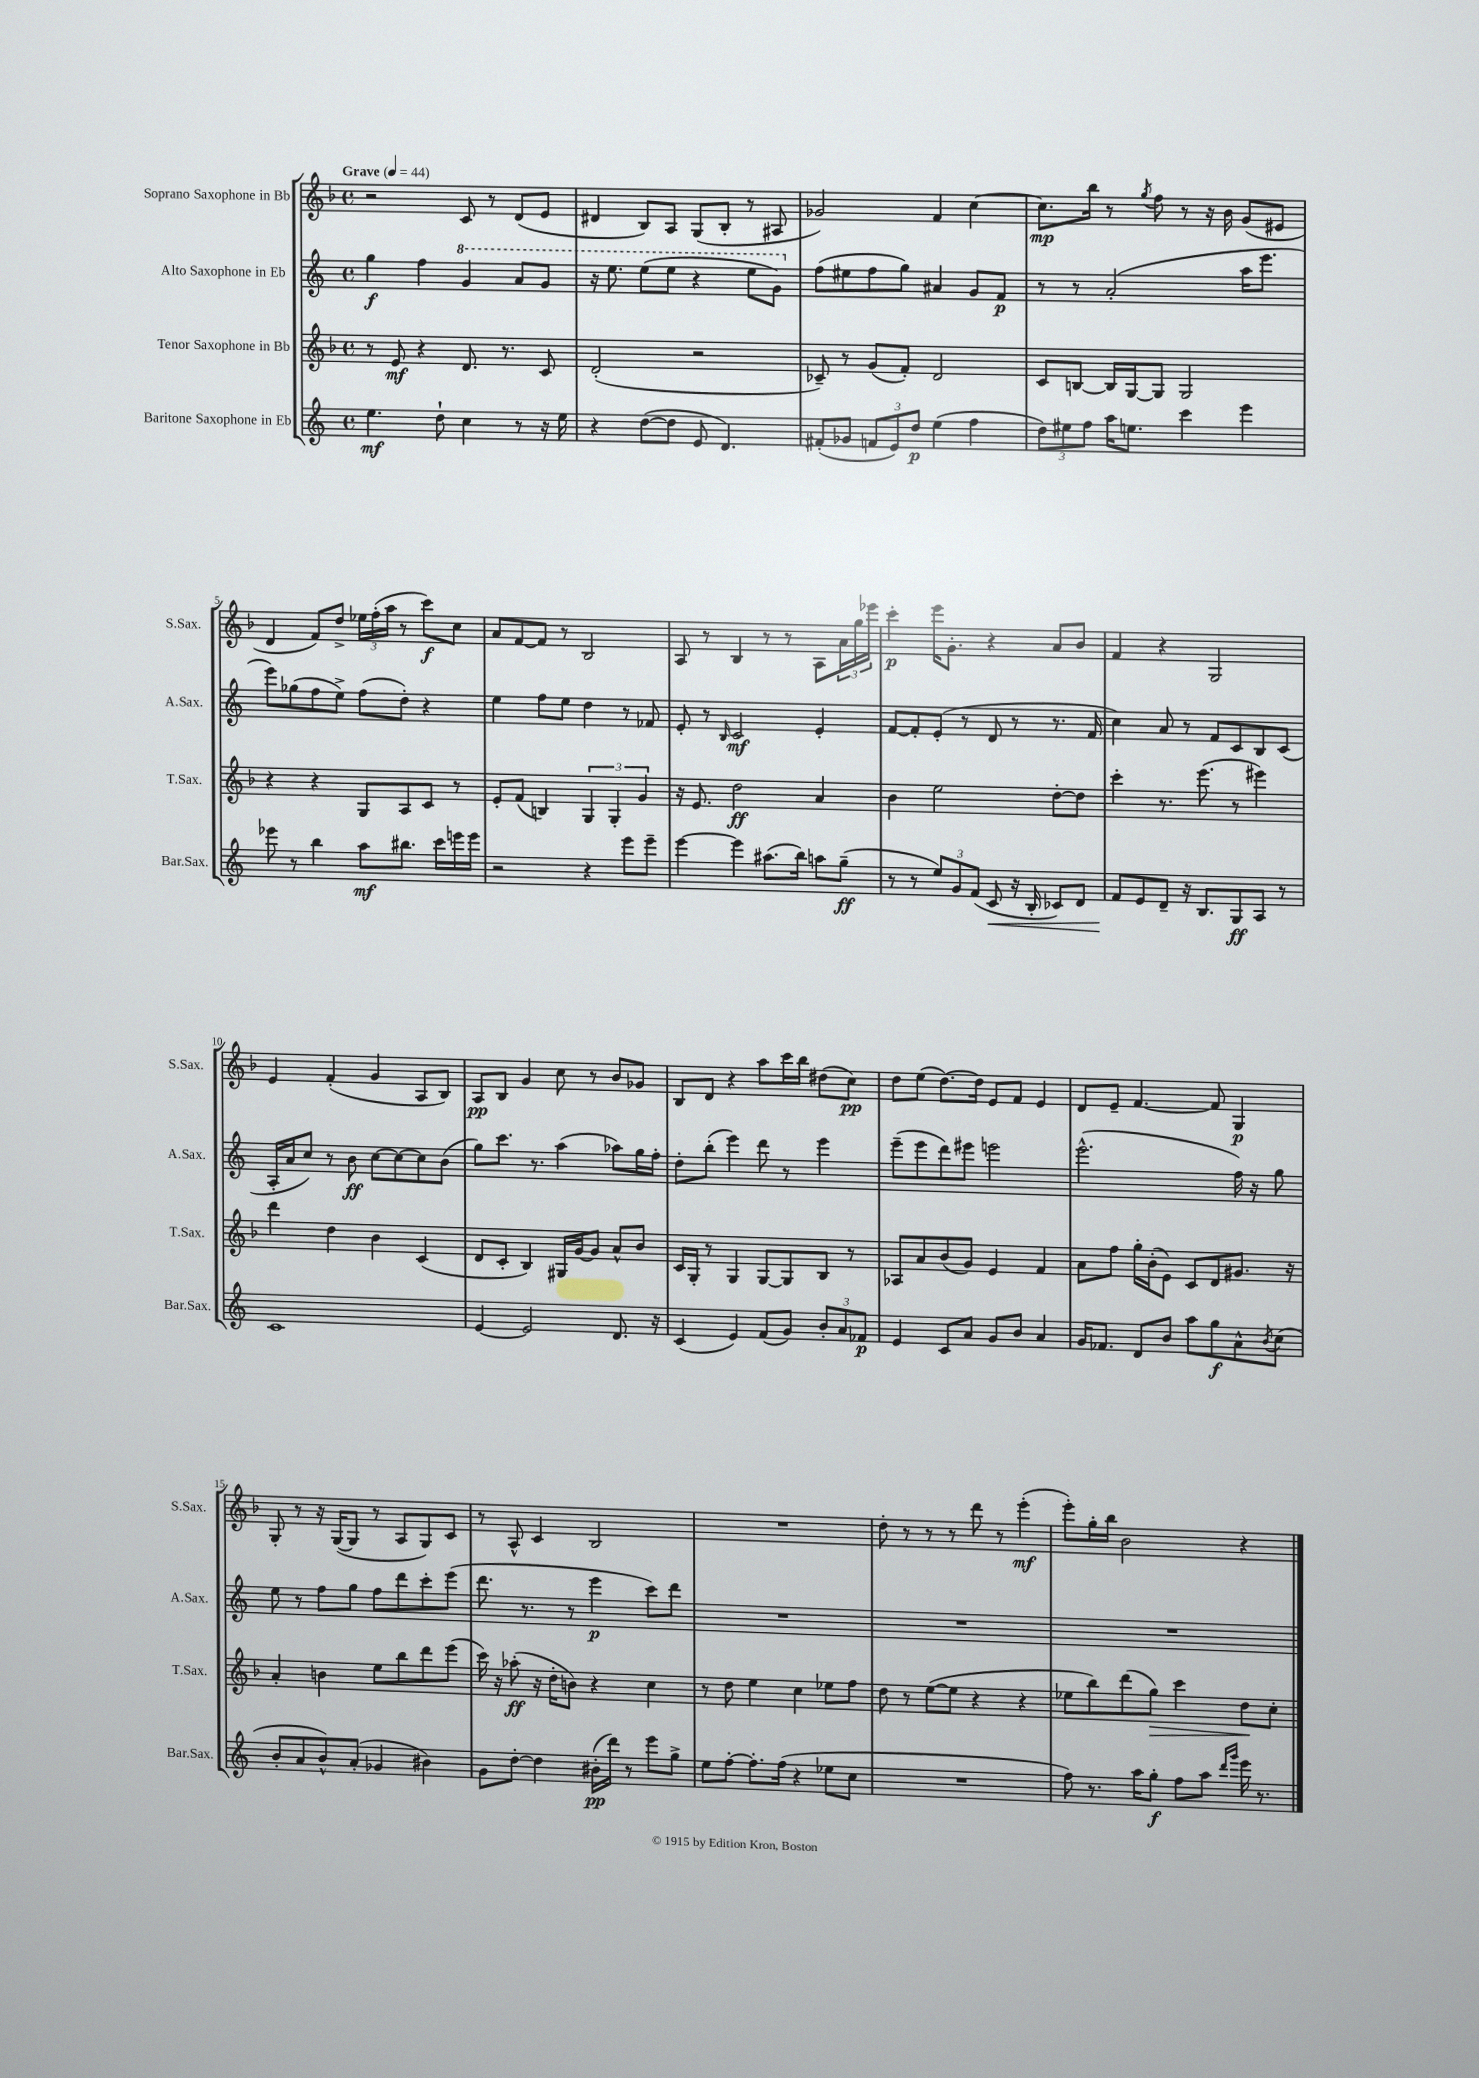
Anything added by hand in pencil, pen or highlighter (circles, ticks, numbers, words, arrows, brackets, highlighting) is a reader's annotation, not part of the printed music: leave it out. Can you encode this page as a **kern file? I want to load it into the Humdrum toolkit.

**kern	**kern	**kern	**kern
*staff4	*staff3	*staff2	*staff1
*clefG2	*clefG2	*clefG2	*clefG2
*k[]	*k[b-]	*k[]	*k[b-]
*M4/4	*M4/4	*M4/4	*M4/4
*met(c)	*met(c)	*met(c)	*met(c)
*MM44	*MM44	*MM44	*MM44
4.ee\	8r	4gg\	2r
.	8e/	.	.
.	4r	4ff\	.
8dd`\	.	.	.
4cc\	8.d/	4gg/	8c/
.	.	.	8r
.	8.r	.	.
8r	.	8aa/L	(8d/L
16r	8c/	8gg/J	8e/J
16ee\	.	.	.
=	=	=	=
4r	(2d'/	16r	4d#/
.	.	8.eee\	.
([8dd\L	.	(8eee\L	8B-/L)
8dd\]J	.	8eee\J	8A/J
8e/	2r	4r	(8G/L
4.d/)	.	.	8B-'/J
.	.	8eee\L	8r
.	.	8gg\J)	8A#/
=	=	=	=
(8f#'/L	8c-~/)	(8ff\L	2g-/)
8g-/J	8r	8ee#\	.
12f/L	(8g/L	8ff\	.
12e/)	.	.	.
.	8f'/J)	8gg\J)	.
12dd/J	.	.	.
(4ee\	2d/	4a#/	4f/
4ff\	.	8g/L	[4cc\
.	.	8f/J	.
=	=	=	=
12dd\L)	8c/L	8r	8.cc\]L
12ee#\	.	.	.
.	[8B/J	8r	.
12ff\J	.	.	.
.	.	.	16bb-\Jk
16aa\LK	16B/]LL	(2a'/	8r
8.ee\J	[16G/J	.	.
.	.	.	8qgg/
.	8G/]J	.	8ff\
4ccc\	2G/	.	8r
.	.	.	16r
.	.	.	16b-\
4eee\	.	16aa\LK	(8g/L
.	.	8.eee\J	.
.	.	.	8e#/J
=	=	=	=
8eee-\	4r	8eee\L)	4d/
8r	.	(8gg-\	.
4bb\	4r	8ff\	8f/L)
.	.	8ee^\J)	8dd^/J
8aa\L	8G/L	(8ff\L	24ee-\LL
.	.	.	(24ff'\
.	.	.	24aa\JJ
8.bb#\J	8A/	8dd'\J)	8r
.	8c/J	4r	8ccc\L)
16ccc\LL	.	.	.
16eee\	8r	.	8cc\J
16eee\JJ	.	.	.
=	=	=	=
2r	8e'/L	4ee\	8a/L
.	(8f/J	.	[8f/
.	4B/)	8ff\L	8f/]J
.	.	8ee\J	8r
4r	6G/	4dd\	2B-/
.	6G'/	.	.
8eee\L	.	8r	.
.	6g/	.	.
8eee~\J	.	8f-/	.
=	=	=	=
[4eee\	16r	8e'/	8A/
.	8.e/	.	.
.	.	8r	8r
.	.	16qqB/	.
4eee\]	2dd\	2c/	4B-/
(8.aa#\L	.	.	8r
.	.	.	8r
16bb\Jk)	.	.	.
8aa\L	4a/	4e'/	8A\L
(8gg~\J	.	.	24a\L
.	.	.	24gg\
.	.	.	24eee-\JJ
=	=	=	=
8r	4b-\	[8f/L	4ccc'\
8r	.	8f'/]	.
12ee/L)	2ee\	(8e'/J	16eee\LK
.	.	.	8.g'\J
12g/	.	.	.
.	.	8r	.
(12f/J	.	.	.
8c/	.	8d/	4r
16r	.	8r	.
16B'/	.	.	.
8c-/L)	[8dd'\L	8.r	8a/L
8d/J	8dd\]J	.	8b-/J
.	.	16f/	.
=	=	=	=
8f/L	4ccc'\	4cc\)	4f/
8e/	.	.	.
8d~/J	8.r	8a/	4r
16r	.	8r	.
8.B/L	(8.eee\	.	.
.	.	8f/L	2G/
8G/	8r	8c/	.
8A/J	4eee#\)	8B/	.
8r	.	(8c/J	.
=	=	=	=
1c	4ddd\	16A'/LL	4e/
.	.	16a/J	.
.	.	8cc/J)	.
.	4dd\	8r	(4f'/
.	.	8b\	.
.	4b-\	[8cc\L	4g/
.	.	8cc\_	.
.	(4c/	8cc\]	8A/L
.	.	(8b\J	8B-/J)
=	=	=	=
[4e/	8d/L	8gg\L)	8A/L
.	8c'/J	8.ccc\J	8B-/J
2e/]	4B-/)	.	4g/
.	.	8.r	.
.	16G#/LL	(4aa\	8cc\
.	[16g/J	.	.
.	8g/]J	.	8r
8.d/	8a^^/L	8aa-\L)	8b-/L
.	8b-/J	16gg\L	8g-/J
16r	.	16ff'\JJ	.
=	=	=	=
(4c/	16c/LL	8dd'\L	8B-/L
.	16G'/JJ	.	.
.	8r	(8bb'\J	8d/J
4e/)	4G/	4eee\)	4r
(8f/L	[8G/L	8ddd\	8aa\L
8g/J)	8G/]	8r	16ccc\L
.	.	.	16bb-\JJ
12b'/L	8B-/J	4eee\	(8dd#\L
12a/	.	.	.
.	8r	.	8cc\J)
12f-/J	.	.	.
=	=	=	=
4e/	8A-/L	(8eee~\L	8dd\L
.	8a/	8eee\	(8ee\J
8c/L	(8b-/	8ddd\)	[8.dd\L)
8a/J	8g/J)	8eee#\J	.
.	.	.	16dd\]Jk
8g/L	4e/	2eee\	8e/L
8b/J	.	.	8f/J
4a/	4f/	.	4e/
=	=	=	=
16g/LK	8a\L	(2.eee^^\	8d/L
8.f-/J	.	.	.
.	8ff\J	.	8e~/J
8d/L	16gg'\LL	.	[4.f/
.	(16b-'\J	.	.
8b/J	8e\J)	.	.
8aa\L	8c/L	.	.
8gg\	8d/	.	8f/]
8a^^\	8.g#/J	16ff\)	4G/
.	.	16r	.
8qb/	.	.	.
(8cc\J	.	8gg\	.
.	16r	.	.
=	=	=	=
8b'/L	4a'/	8ee\	8G'/
8a/	.	8r	8r
8b^^/)	4b\	8ff\L	16r
.	.	.	([16G/LK
(8a'/J	.	8gg\J	8G/]J
4g-/	8ee\L	8ff\L	8r
.	8bb-\	8ddd\	8A/L
4b#\)	8ddd\	8ccc'\	8G/)
.	(8eee\J	(8eee\J	8c/J
=	=	=	=
8g\L	16ccc\)	8.ddd\	8r
.	16r	.	.
[8dd'\J	(8aa-'\	.	8A^^/
.	.	8.r	.
4dd\]	16r	.	4c/
.	16dd'\LK	.	.
.	8b\J)	8r	.
(16b#'\LL	4r	4eee\	2B-/
16ddd\JJ)	.	.	.
8r	.	.	.
8eee\L	4cc\	8ccc\L)	.
8gg^\J	.	8ddd\J	.
=	=	=	=
8ee\L	8r	1r	1r
[8ff'\J	8dd\	.	.
8.ff'\]L	4ee\	.	.
(16ff\Jk	.	.	.
4r	4cc\	.	.
8ee-\L	8ee-\L	.	.
8cc\J	8ff\J	.	.
=	=	=	=
1r	8dd\	1r	8dd'\
.	8r	.	8r
.	([8ee\L	.	8r
.	8ee\]J	.	8r
.	4r	.	8ddd\
.	.	.	8r
.	4r	.	(4eee'\
=	=	=	=
8ff\)	8ee-\L	1r	8eee'\L)
8.r	8bb-\)	.	16gg'\L
.	.	.	16bb-\JJ
.	(8ddd\	.	2b-\
16aa\LK	.	.	.
8gg'\J	8gg\J)	.	.
8ff\L	4ccc\	.	.
8aa\J	.	.	.
16qqddd/LL	.	.	.
16qqggg/JJ	.	.	.
16eee\	8dd\L	.	4r
8.r	.	.	.
.	8cc'\J	.	.
==	==	==	==
*-	*-	*-	*-
